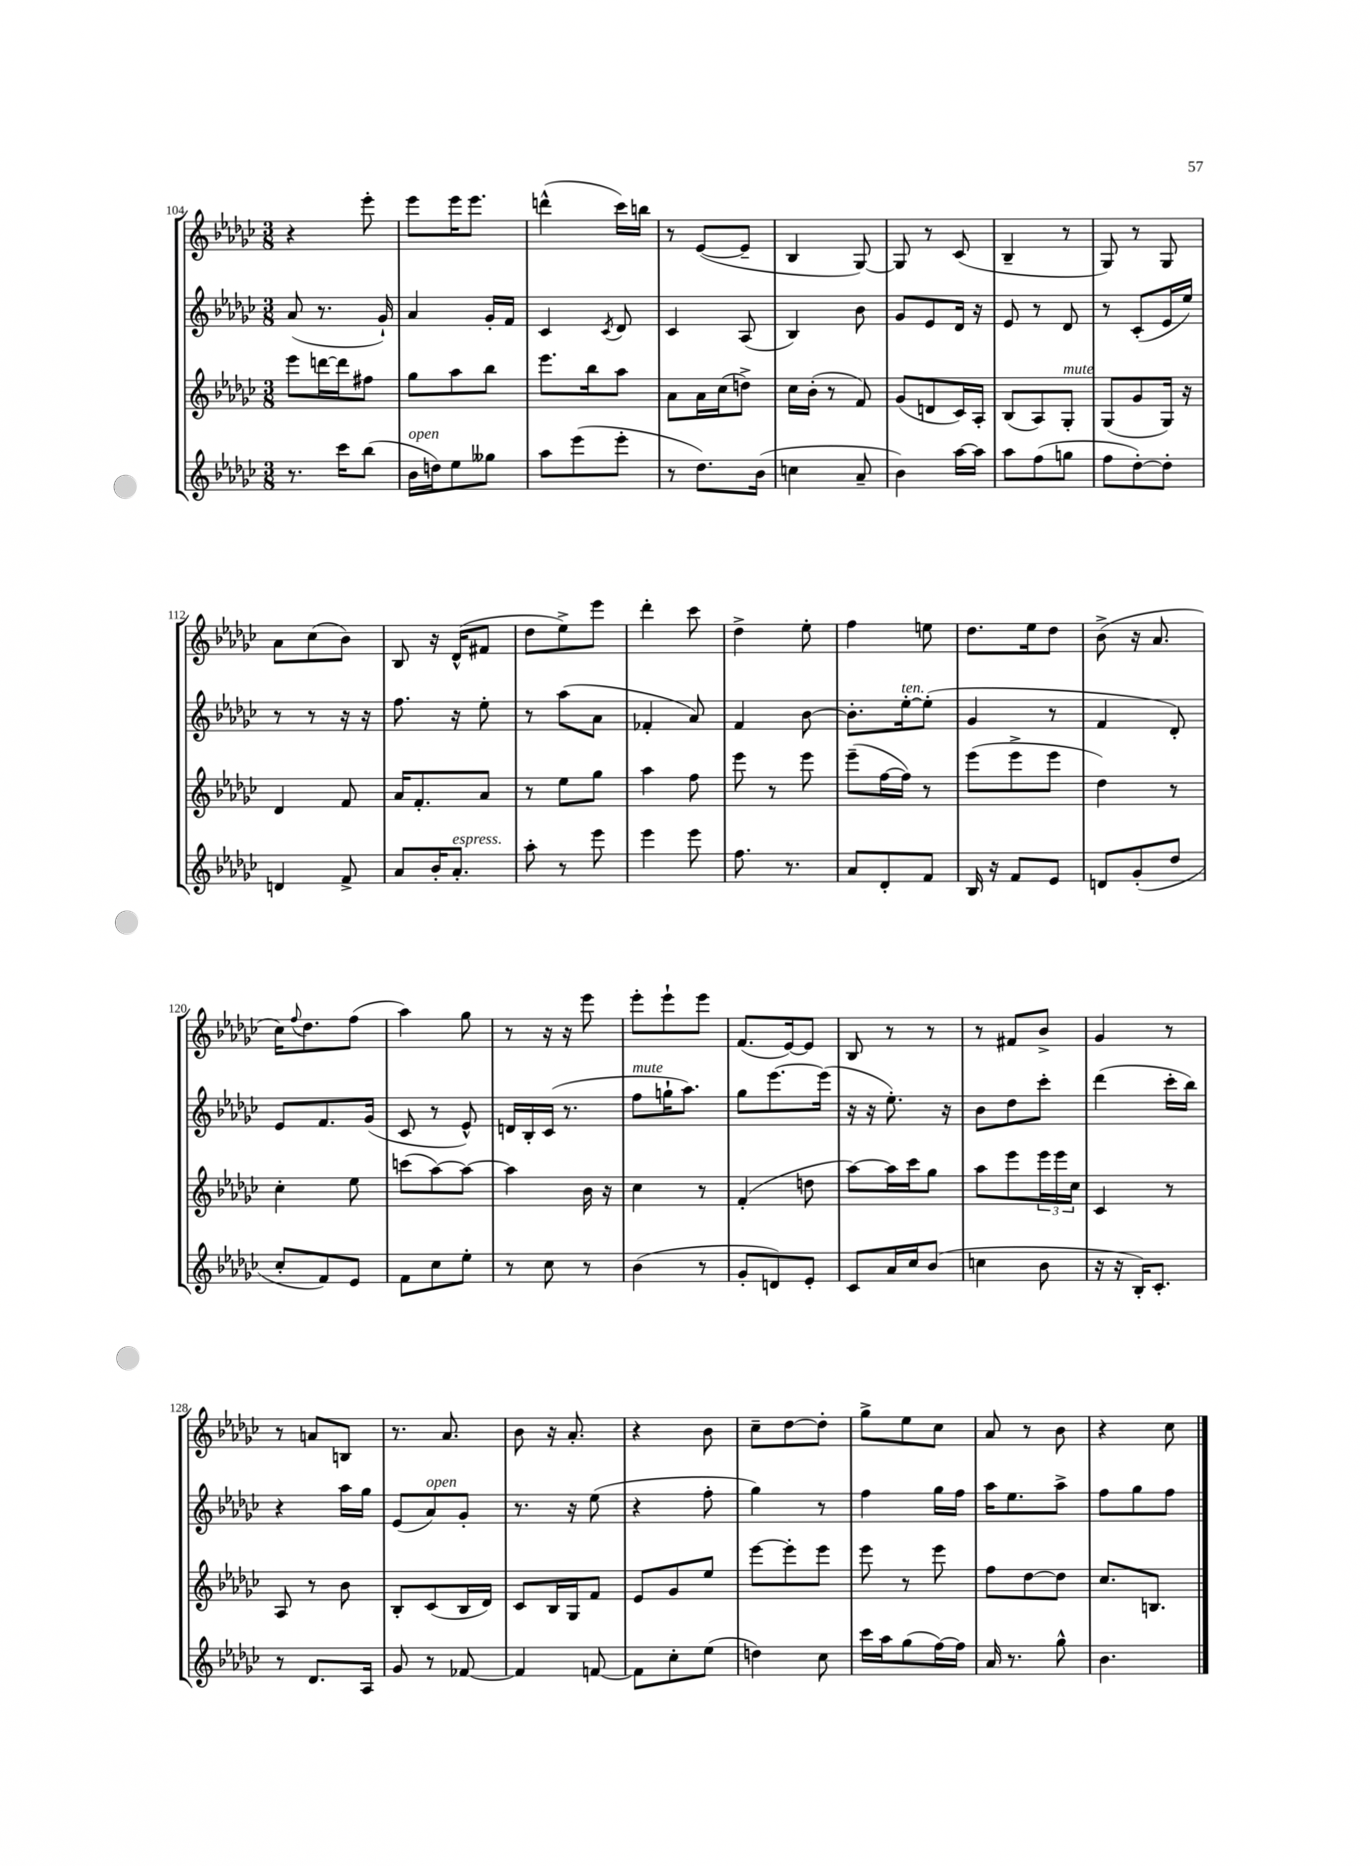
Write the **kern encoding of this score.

**kern	**kern	**kern	**kern
*part4	*part3	*part2	*part1
*staff4	*staff3	*staff2	*staff1
*clefG2	*clefG2	*clefG2	*clefG2
*k[b-e-a-d-g-c-]	*k[b-e-a-d-g-c-]	*k[b-e-a-d-g-c-]	*k[b-e-a-d-g-c-]
*M3/8	*M3/8	*M3/8	*M3/8
=104	=104	=104	=104
8.r	8eee-\L	(8a-/	4r
.	[16dddn\L	8.r	.
16ccc-\KL	16ddd\J]	.	.
(8bb-\J	8ff#X\J	.	8eee-'\
.	.	16g-`/)	.
=105	=105	=105	=105
!LO:TX:a:i:t=open	!	!	!
16b-\LL	8gg-\L	4a-/	8eee-\L
16ddn\J)	.	.	.
8ee-\	8aa-\	.	16eee-\K
.	.	.	8.eee-\J
8gg--X\J	8bb-\J	16g-'/LL	.
.	.	16f/JJ	.
=106	=106	=106	=106
8aa-\L	8.eee-\L	4c-/	(4dddn^^\
(8eee-\	.	.	.
.	16bb-\k	.	.
.	.	8qc-/	.
8eee-'\J	8aa-\J	8d-/	16ccc-\LL)
.	.	.	16bbn\JJ
=107	=107	=107	=107
8r	8a-\L	4c-/	8r
8.dd-\L)	16a-\L	.	([8e-/L
.	(16cc-\J	.	.
.	8ddn^\J)	(8A-/	8e-~/J]
(16b-\Jk	.	.	.
=108	=108	=108	=108
4ccn\	16cc-\LL	4B-/)	4B-/
.	(16b-'\JJ	.	.
.	8r	.	.
8a-~/	8f/)	8b-\	[8G-/)
=109	=109	=109	=109
4b-\)	(8g-/L	8g-/L	8G-/]
.	8dn/	8e-/	8r
[16aa-\LL	16c-/L)	16d-/Jk	(8c-/
16aa-\JJ]	16A-'/JJ	16r	.
=110	=110	=110	=110
8aa-\L	(8B-/L	8e-/	4B-~/
(8ff\	8A-/)	8r	.
!	!LO:TX:a:i:t=mute	!	!
8ggn\J	8G-'/J	8d-/	8r
=111	=111	=111	=111
8ff\L	(8G-/L	8r	8G-/)
[8dd-'\)	8g-/	(8c-'/L	8r
8dd-'\J]	16G-/Jk)	16e-/L	8G-/
.	16r	16ee-/JJ)	.
!!LO:LB:g=z
=112	=112	=112	=112
4dn/	4d-/	8r	8a-\L
.	.	8r	(8cc-\
8f^/	8f/	16r	8b-\J)
.	.	16r	.
=113	=113	=113	=113
8a-/L	16a-/KL	8.ff\	8B-/
.	8.f'/	.	.
16b-'/K	.	.	16r
!LO:TX:a:i:t=espress.	!	!	!
8.a-'/J	.	16r	(16d-^^/KL
.	8a-/J	8ee-'\	8f#X/J
=114	=114	=114	=114
8aa-'\	8r	8r	8dd-\L
8r	8ee-\L	(8aa-\L	8ee-^\)
8eee-\	8gg-\J	8a-\J	8eee-\J
=115	=115	=115	=115
4eee-\	4aa-\	4f-X'/	4ddd-'\
8eee-\	8ff\	8a-/)	8ccc-\
=116	=116	=116	=116
8.ff\	8eee-\	4f/	4dd-^\
.	8r	.	.
8.r	.	.	.
.	8eee-\	[8b-\	8ee-'\
=117	=117	=117	=117
8a-/L	(8eee-~\L	8.b-'\L]	4ff\
8d-'/	[16ff\L	.	.
!	!	!LO:TX:a:i:t=ten.	!
.	16ff\JJ])	[16ee-'\k	.
8f/J	8r	(8ee-'\J]	8een\
=118	=118	=118	=118
16B-/	(8eee-\L	4g-/	8.dd-\L
16r	.	.	.
8f/L	8eee-^\	.	.
.	.	.	16ee-\k
8e-/J	8eee-\J	8r	8dd-\J
=119	=119	=119	=119
8dn/L	4dd-\)	4f/	(8b-^\
(8g-'/	.	.	16r
.	.	.	8.a-/
8dd-/J	8r	8d-'/)	.
!!LO:LB:g=z
=120	=120	=120	=120
8cc-'/L	4cc-'\	8e-/L	16cc-\KL)
.	.	.	8qqff/
.	.	.	8.dd-\
8f/)	.	8.f/	.
8e-/J	8ee-\	.	(8ff\J
.	.	(16g-/Jk	.
=121	=121	=121	=121
8f\L	(8cccn\L	8c-/	4aa-\)
8cc-\	[8aa-\)	8r	.
8ee-'\J	8aa-\J_	8e-^^/)	8gg-\
=122	=122	=122	=122
8r	4aa-\]	16dn/LL	8r
.	.	16B-'/	.
8cc-\	.	(16c-/JJ	16r
.	.	8.r	16r
8r	16b-\	.	8eee-\
.	16r	.	.
=123	=123	=123	=123
!	!	!LO:TX:a:i:t=mute	!
(4b-\	4cc-\	8ff\L	8eee-'\L
.	.	16ggn`\K	8eee-`\
.	.	8.aa-\J)	.
8r	8r	.	8eee-\J
=124	=124	=124	=124
8g-'/L	(4f'/	8gg-\L	(8.f/L
8dn/)	.	[8.eee-\	.
.	.	.	[16e-/k)
8e-'/J	8ddn\	.	8e-/J]
.	.	(16eee-\Jk]	.
=125	=125	=125	=125
8c-/L	[8aa-\L)	16r	8B-/
.	.	16r	.
16a-/L	16aa-\L]	8.ee-'\)	8r
16cc-/J	16ccc-\J	.	.
(8b-/J	8gg-\J	.	8r
.	.	16r	.
=126	=126	=126	=126
4ccn\	8aa-\L	8b-\L	8r
.	8eee-\	8dd-\	8f#X/L
8b-\	24eee-\L	8ccc-'\J	8b-^/J
.	24eee-\	.	.
.	24cc-\JJ	.	.
=127	=127	=127	=127
16r	4c-/	(4ddd-\	4g-/
16r	.	.	.
16B-'/KL)	.	.	.
8.c-'/J	.	.	.
.	8r	16ccc-'\LL	8r
.	.	16bb-\JJ)	.
!!LO:LB:g=z
=128	=128	=128	=128
8r	8A-/	4r	8r
8.d-/L	8r	.	8an/L
.	8b-\	16aa-\LL	8Bn/J
16A-/Jk	.	16gg-\JJ	.
=129	=129	=129	=129
8g-/	8B-'/L	(8e-/L	8.r
!	!	!LO:TX:a:i:t=open	!
8r	(8c-/	8a-/)	.
.	.	.	8.a-/
[8f-X/	16B-/L	8g-'/J	.
.	16d-/JJ)	.	.
=130	=130	=130	=130
4f-/]	8c-/L	8.r	8b-\
.	16B-/L	.	16r
.	16G-/J	16r	8.a-'/
[8fn/	8f/J	(8ee-\	.
=131	=131	=131	=131
8f\L]	8e-/L	4r	4r
8cc-'\	8g-/	.	.
(8ee-\J	8ee-/J	8ff'\	8b-\
=132	=132	=132	=132
4ddn\)	[8eee-\L	4gg-\)	8cc-~\L
.	8eee-'\]	.	[8dd-\
8cc-\	8eee-\J	8r	8dd-'\J]
=133	=133	=133	=133
16ccc-\LL	8eee-\	4ff\	8gg-^\L
16aa-\J	.	.	.
(8gg-\	8r	.	8ee-\
[16ff\L)	8eee-\	16gg-\LL	8cc-\J
16ff\JJ]	.	16ff\JJ	.
=134	=134	=134	=134
16a-/	8ff\L	16aa-\KL	8a-/
8.r	.	8.ee-\	.
.	[8dd-\	.	8r
8gg-^^\	8dd-\J]	8aa-^\J	8b-\
=135	=135	=135	=135
4.b-\	8.cc-/L	8ff\L	4r
.	.	8gg-\	.
.	8.Bn/J	.	.
.	.	8ff\J	8cc-\
==	==	==	==
*-	*-	*-	*-
